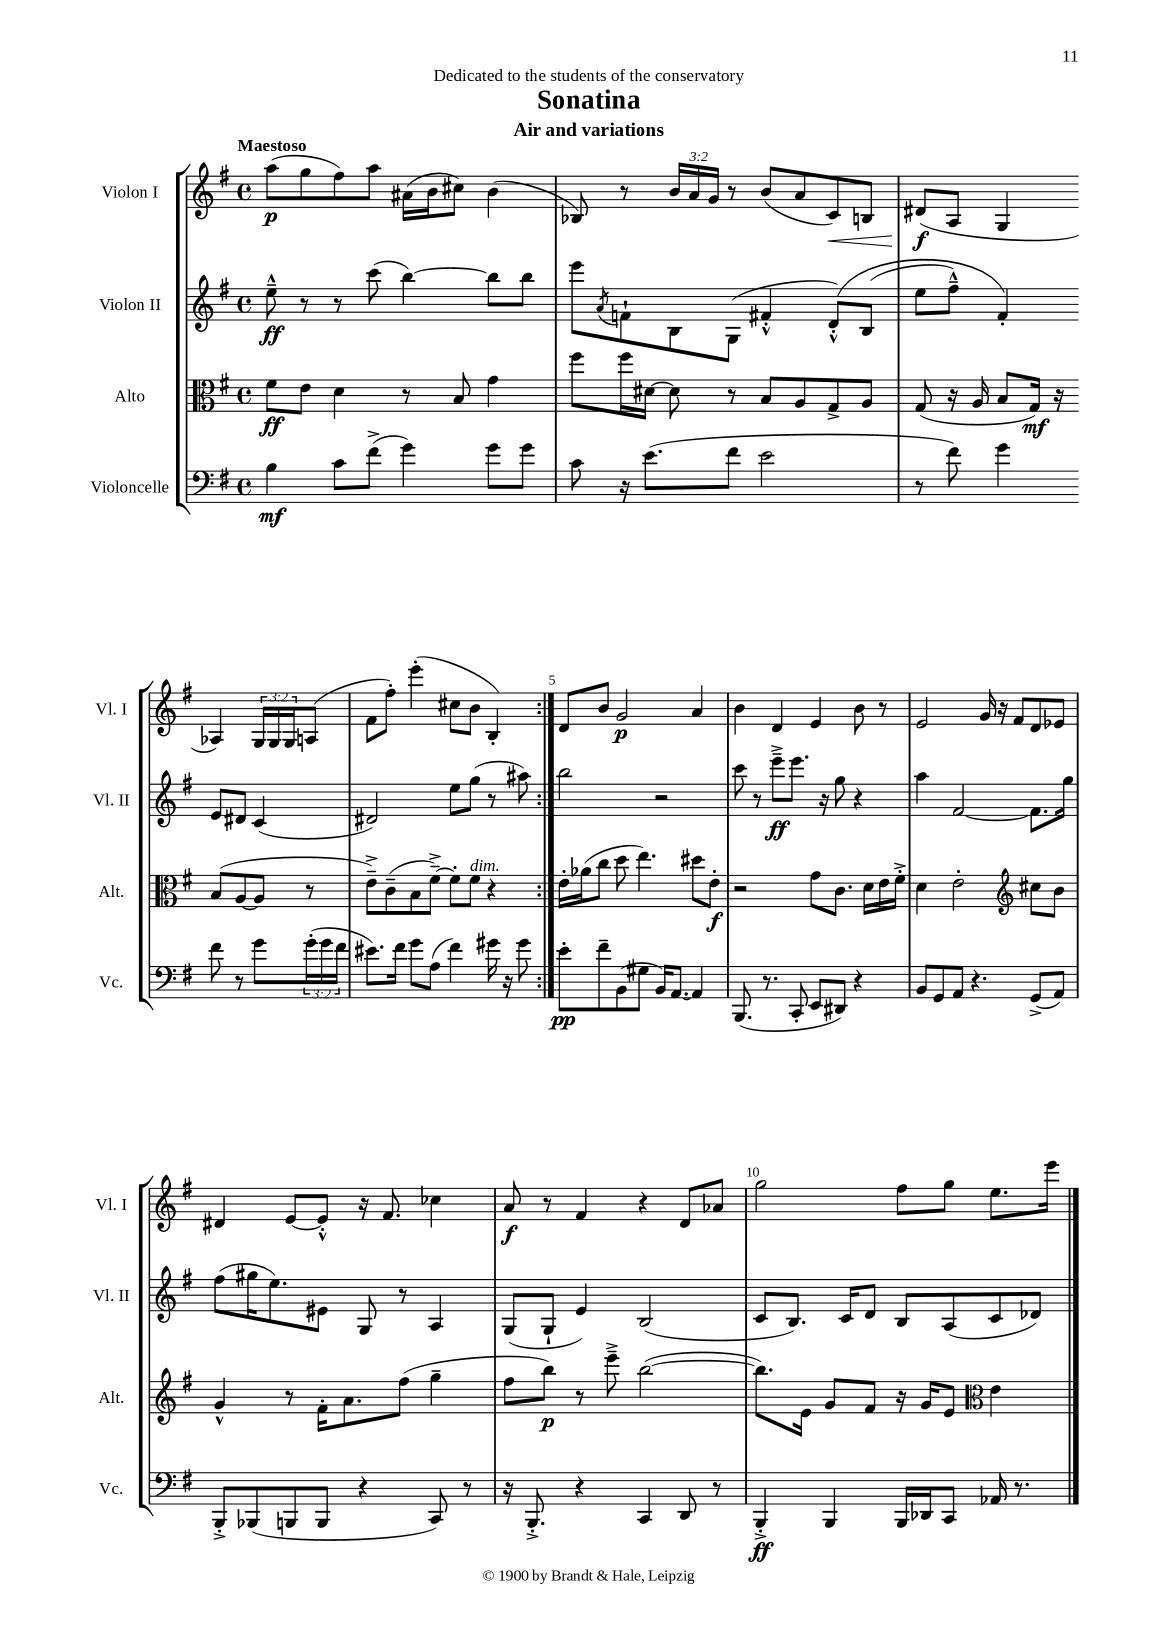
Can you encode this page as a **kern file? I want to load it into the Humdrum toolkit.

**kern	**dynam	**kern	**dynam	**kern	**dynam	**kern	**dynam
*part4	*part4	*part3	*part3	*part2	*part2	*part1	*part1
*staff4	*staff4	*staff3	*staff3	*staff2	*staff2	*staff1	*staff1
*I"Violoncelle	*	*I"Alto	*	*I"Violon II	*	*I"Violon I	*
*I'Vc.	*	*I'Alt.	*	*I'Vl. II	*	*I'Vl. I	*
*clefF4	*	*clefC3	*	*clefG2	*	*clefG2	*
*k[f#]	*	*k[f#]	*	*k[f#]	*	*k[f#]	*
*M4/4	*	*M4/4	*	*M4/4	*	*M4/4	*
*met(c)	*	*met(c)	*	*met(c)	*	*met(c)	*
=1	=1	=1	=1	=1	=1	=1	=1
!	!	!	!	!	!	!LO:TX:a:B:t=Maestoso	!
4B\	mf	8f#\L	ff	8ee~^^\	ff	(8aa\L	p
.	.	8e\J	.	8r	.	8gg\	.
8c\L	.	4d\	.	8r	.	8ff#\)	.
(8f#^\J	.	.	.	(8ccc\	.	8aa\J	.
4g\)	.	8r	.	[4bb\)	.	(16a#X\LL	.
.	.	.	.	.	.	16b\J	.
.	.	8B/	.	.	.	8cc#X\J)	.
8g\L	.	4g\	.	8bb\L]	.	(4b\	.
8g\J	.	.	.	8bb\J	.	.	.
=2	=2	=2	=2	=2	=2	=2	=2
8c\	.	8ff#\L	.	8eee\L	.	8B-X/)	.
.	.	.	.	8qa/	.	.	.
16r	.	16ff#\L	.	8fn`\	.	8r	.
(8.e\L	.	[16d#X\JJ	.	.	.	.	.
.	.	8d#\]	.	8B\	.	24b/LL	.
.	.	.	.	.	.	24a/	.
.	.	.	.	.	.	24g/JJ	.
8f#\J	.	8r	.	(8G\J	.	8r	.
2e\	.	8B/L	.	4f#X'^^/	.	(8b/L	.
.	.	8A/	.	.	.	8a/	.
!	!	!	!	!	!	!	!LO:HP:b
.	.	8G^/	.	(8d'^^/L)	.	8c/)	<
.	.	8A/J	.	(8B/J	.	8Bn/J	.
=3	=3	=3	=3	=3	=3	=3	=3
8r	.	(8G/	.	8ee\L	.	(8d#X/L	f
8f#\)	.	16r	.	8ff#~^^\J)	.	8A/J	[
.	.	16A/	.	.	.	.	.
4g\	.	8B/L	.	4f#'/)	.	4G/	.
.	.	16G/Jk)	mf	.	.	.	.
.	.	16r	.	.	.	.	.
8f#\	.	(8B/L	.	8e/L	.	4A-X/)	.
8r	.	[8A/	.	8d#X/J	.	.	.
8g\L	.	8A/J]	.	(4c/	.	24G/LL	.
.	.	.	.	.	.	24G/	.
.	.	.	.	.	.	24G/J	.
(24g'\L	.	8r	.	.	.	(8An/J	.
24g\	.	.	.	.	.	.	.
24f#\JJ	.	.	.	.	.	.	.
!!LO:LB:g=z
=4	=4	=4	=4	=4	=4	=4	=4
8.e#X\L)	.	8e~^\L)	.	2d#X/)	.	8f#\L	.
.	.	(8c~\	.	.	.	8ff#'\J)	.
16f#\Jk	.	.	.	.	.	.	.
8g\L	.	8B\	.	.	.	(4eee'\	.
(8A\J	.	[8f#~^\J)	.	.	.	.	.
4f#\)	.	8f#'\L]	.	8ee\L	.	8cc#X\L	.
!	!	!LO:TX:a:i:t=dim.	!	!	!	!	!
.	.	8f#\J	.	(8gg\J	.	8b\J	.
16g#X\	.	4r	.	8r	.	4B'/)	.
16r	.	.	.	.	.	.	.
8g#\	.	.	.	8aa#X\)	.	.	.
=5:|!	=5:|!	=5:|!	=5:|!	=5:|!	=5:|!	=5:|!	=5:|!
8e'\L	pp	16e'\LL	.	2bb\	.	8d/L	.
.	.	(16a-X\J	.	.	.	.	.
8f#~\	.	8cc\J	.	.	.	8b/J	.
(8BB\	.	8dd\	.	.	.	2g/	p
8G#X\J	.	4.ee\)	.	.	.	.	.
16BB/KL)	.	.	.	2r	.	.	.
[8.AA/J	.	.	.	.	.	.	.
4AA/]	.	8dd#X\L	.	.	.	4a/	.
.	.	8e'\J	f	.	.	.	.
=6	=6	=6	=6	=6	=6	=6	=6
(8.BBB/	.	2r	.	8ccc\	.	4b\	.
.	.	.	.	8r	.	.	.
8.r	.	.	.	.	.	.	.
.	.	.	.	8eee~^\L	ff	4d/	.
8CC'/	.	.	.	8.eee\J	.	.	.
8EE/L	.	8g\L	.	.	.	4e/	.
.	.	.	.	16r	.	.	.
8DD#X/J)	.	8.c\J	.	8gg\	.	.	.
4r	.	.	.	4r	.	8b\	.
.	.	16d\LL	.	.	.	.	.
.	.	16e\	.	.	.	8r	.
.	.	16f#'^\JJ	.	.	.	.	.
=7	=7	=7	=7	=7	=7	=7	=7
8BB/L	.	4d\	.	4aa\	.	2e/	.
8GG/	.	.	.	.	.	.	.
8AA/J	.	2e'\	.	[2f#/	.	.	.
4.r	.	.	.	.	.	.	.
.	.	.	.	.	.	16g/	.
.	.	.	.	.	.	16r	.
.	.	.	.	.	.	8f#/L	.
*	*	*clefG2	*	*	*	*	*
(8GG^/L	.	8cc#X\L	.	8.f#\L]	.	8d/	.
8AA/J)	.	8b\J	.	.	.	8e-X/J	.
.	.	.	.	16gg\Jk	.	.	.
!!LO:LB:g=z
=8	=8	=8	=8	=8	=8	=8	=8
8BBB'^/L	.	4g^^/	.	(8ff#\L	.	4d#X/	.
(8BBB-X/	.	.	.	16gg#X\K	.	.	.
.	.	.	.	8.ee\)	.	.	.
8BBBn/	.	8r	.	.	.	[8e/L	.
8BBB/J	.	16f#'\KL	.	8e#X\J	.	8e'^^/J]	.
.	.	8.a\	.	.	.	.	.
4r	.	.	.	8G/	.	16r	.
.	.	.	.	.	.	8.f#/	.
.	.	(8ff#\J	.	8r	.	.	.
8CC/)	.	4gg~\	.	4A/	.	4cc-X\	.
8r	.	.	.	.	.	.	.
=9	=9	=9	=9	=9	=9	=9	=9
16r	.	8ff#\L	.	(8G/L	.	8a/	f
8.BBB'^/	.	.	.	.	.	.	.
.	.	8bb\J)	p	8G`/J	.	8r	.
4r	.	8r	.	4e/)	.	4f#/	.
.	.	8eee~^\	.	.	.	.	.
4CC/	.	([2bb\	.	(2B/	.	4r	.
8DD/	.	.	.	.	.	8d/L	.
8r	.	.	.	.	.	8a-X/J	.
=10	=10	=10	=10	=10	=10	=10	=10
4BBB'^/	ff	8.bb\L])	.	8c/L	.	2gg\	.
.	.	.	.	8.B/J)	.	.	.
.	.	16e\Jk	.	.	.	.	.
4BBB/	.	8g/L	.	.	.	.	.
.	.	.	.	16c/KL	.	.	.
.	.	8f#/J	.	8d/J	.	.	.
16BBB/LL	.	16r	.	8B/L	.	8ff#\L	.
16DD-X/J	.	16g/KL	.	.	.	.	.
8CC/J	.	8e/J	.	(8A/	.	8gg\J	.
*	*	*clefC3	*	*	*	*	*
16AA-X/	.	4e\	.	8c/	.	8.ee\L	.
8.r	.	.	.	.	.	.	.
.	.	.	.	8d-X/J)	.	.	.
.	.	.	.	.	.	16eee\Jk	.
==	==	==	==	==	==	==	==
*-	*-	*-	*-	*-	*-	*-	*-
